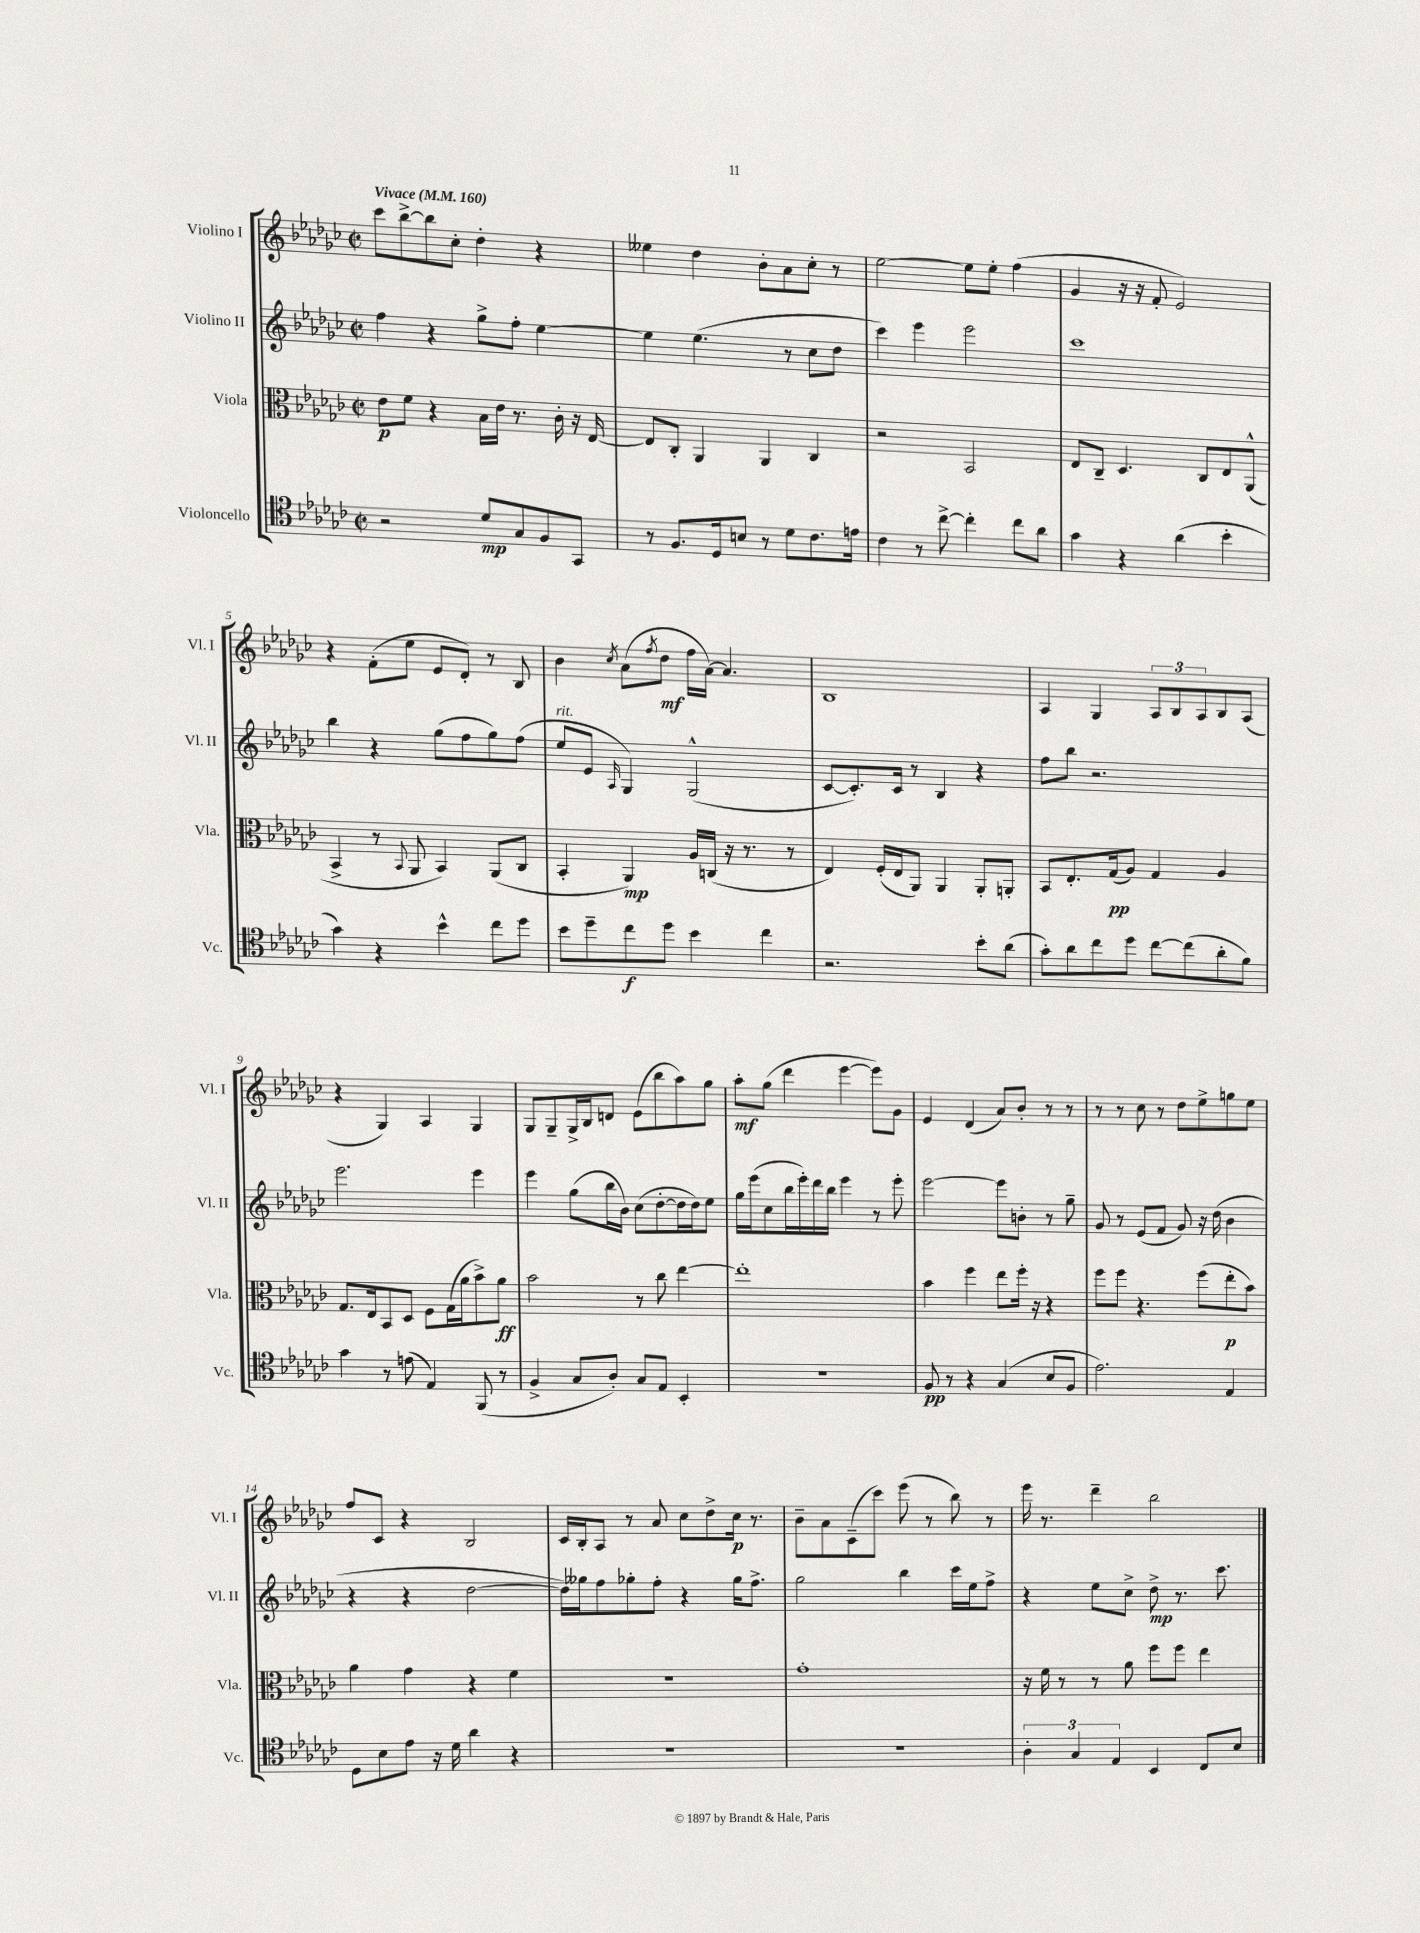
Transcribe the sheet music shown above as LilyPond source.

<<
\new StaffGroup <<
\new Staff = "s0" \with { instrumentName = "Violino I" shortInstrumentName = "Vl. I" } {
    \clef treble \key ges \major \defaultTimeSignature \time 2/2 \tempo "Vivace" 4 = 160
    ces'''8 bes''8~-> bes''8 ces''8-. des''4-. r4 |
    eeses''4 des''4 bes'8-. aes'8 ces''8-. r8 |
    ees''2~ ees''8 ees''8-. f''4( |
    ges'4 r16 r16 f'8-. ees'2) |
    r4 f'8-.( ees''8 ees'8 des'8-.) r8 bes8 |
    bes'4 \acciaccatura { ces''8 } aes'8( \acciaccatura { f''8 } des''8\mf f''16 aes'16~) aes'4. |
    bes1 |
    aes4 ges4 \tuplet 3/2 { aes8 bes8 aes8 } bes8 aes8( |
    r4 ges4) aes4 ges4 |
    ges8 ges8-- ges16-> bes16 d'8 ees'8( bes''8 aes''8) ges''8 |
    aes''8-.\mf ges''8( des'''4 ees'''4~ ees'''8) ges'8 |
    ees'4 des'4( aes'8) bes'8-. r8 r8 |
    r8 r8 ces''8 r8 des''8 ees''8-> g''8 ees''8 |
    f''8 ces'8 r4 bes2 |
    ces'16 bes16-. aes8 r8 aes'8 ces''8 des''8-> ces''16\p r8. |
    bes'8-- aes'8 ces'8--( ces'''8) ees'''8( r8 bes''8) r8 |
    ees'''16 r8. des'''4-- bes''2 \bar "|." |
}
\new Staff = "s1" \with { instrumentName = "Violino II" shortInstrumentName = "Vl. II" } {
    \clef treble \key ges \major \defaultTimeSignature \time 2/2
    f''4 r4 ges''8-> f''8-. ees''4~ |
    ees''4 ees''4.( r8 ces''8 des''8 |
    ces'''4) ees'''4 ees'''2 |
    ces'''1 |
    bes''4 r4 ges''8( f''8 ges''8) f''8( |
    ees''8^\markup { \italic "rit." } ees'8 \grace { aes16 } ges4) ges2-^( |
    ces'8~ ces'8.-.) ces'16 r8 bes4 r4 |
    f''8 bes''8 r2. |
    ees'''2. ees'''4 |
    ees'''4 ges''8( bes''16 bes'16) ces''8( des''8~-. des''16 des''16) ees''8 |
    ges''16 ees'''16( ces''8 bes''16 ees'''16-.) des'''16 bes''16 ees'''4 r8 ees'''8-. |
    ees'''2~ ees'''8 b'8-. r8 ges''8-- |
    ges'8 r8 ees'8( f'8 ges'8) r16 des''16( bes'4 |
    r4 r4 des''2~ |
    des''16) geses''16 f''8 ges''8-. f''8-. r4 ges''16 f''8.-> |
    ges''2 bes''4 ces'''16 ees''16 f''8-> |
    r4 ees''8 ces''8-> des''8->\mp r8. ces'''8. \bar "|." |
}
\new Staff = "s2" \with { instrumentName = "Viola" shortInstrumentName = "Vla." } {
    \clef alto \key ges \major \defaultTimeSignature \time 2/2
    ees'8\p f'8 r4 bes16 ees'16 r8. ces'16-. r16 ees16~ |
    ees8 ces8-. aes,4 aes,4 ces4 |
    r2 bes,2 |
    ees8 ces8-- des4. ces8 ees8 aes,8-^( |
    bes,4-> r8 \appoggiatura { bes,8 } aes,8 bes,4) aes,8( ces8 |
    bes,4-. aes,4\mp) aes16 c16( r16 r8. r8 |
    ees4) f16-.( ees16 aes,8) aes,4 aes,8-. a,8-. |
    bes,8 ees8.-. ges16\pp( aes8) ges4 aes4 |
    ges8. ees16 bes,8 des8 f8 ges16( aes'16 bes'8->) aes'8\ff |
    bes'2 r8 ces''8 ees''4~ |
    ees''1-. |
    bes'4 f''4 ees''8 f''16-. r16 r4 |
    f''8 f''8 r4. f''8( ees''8-.\p bes'8) |
    aes'4 ges'4 r4 f'4 |
    r1 |
    ges'1-. |
    r16 f'16 r8 r8 aes'8 f''8 f''8 ees''4 \bar "|." |
}
\new Staff = "s3" \with { instrumentName = "Violoncello" shortInstrumentName = "Vc." } {
    \clef tenor \key ges \major \defaultTimeSignature \time 2/2
    r2 des'8\mp ges8 f8 ges,8 |
    r8 f8. des16 b8 r8 des'8 ces'8. e'16 |
    ces'4 r8 ces''8~-> ces''4-. ces''8 aes'8 |
    ges'4 r4 aes'4( bes'4-. |
    ges'4) r4 bes'4-^ ces''8 des''8 |
    bes'8 des''8-- ces''8\f des''8 bes'4 ces''4 |
    r2. bes'8-. aes'8( |
    ges'8-.) aes'8 ces''8 des''8 ces''8~ ces''8( aes'8-. f'8) |
    ges'4 r8 e'8( ees4) f,8( r8 |
    f4-> ges8 aes8-.) ges8 ees8 bes,4-. |
    R1 |
    f8\pp r8 r4 ges4( bes8 f8 |
    ees'2.) ees4 |
    des8 bes8 ees'8 r16 des'16 aes'4 r4 |
    r1 |
    R1 |
    \tuplet 3/2 { aes4-. ges4 ees4 } bes,4 ces8 bes8 \bar "|." |
}
>>
>>
